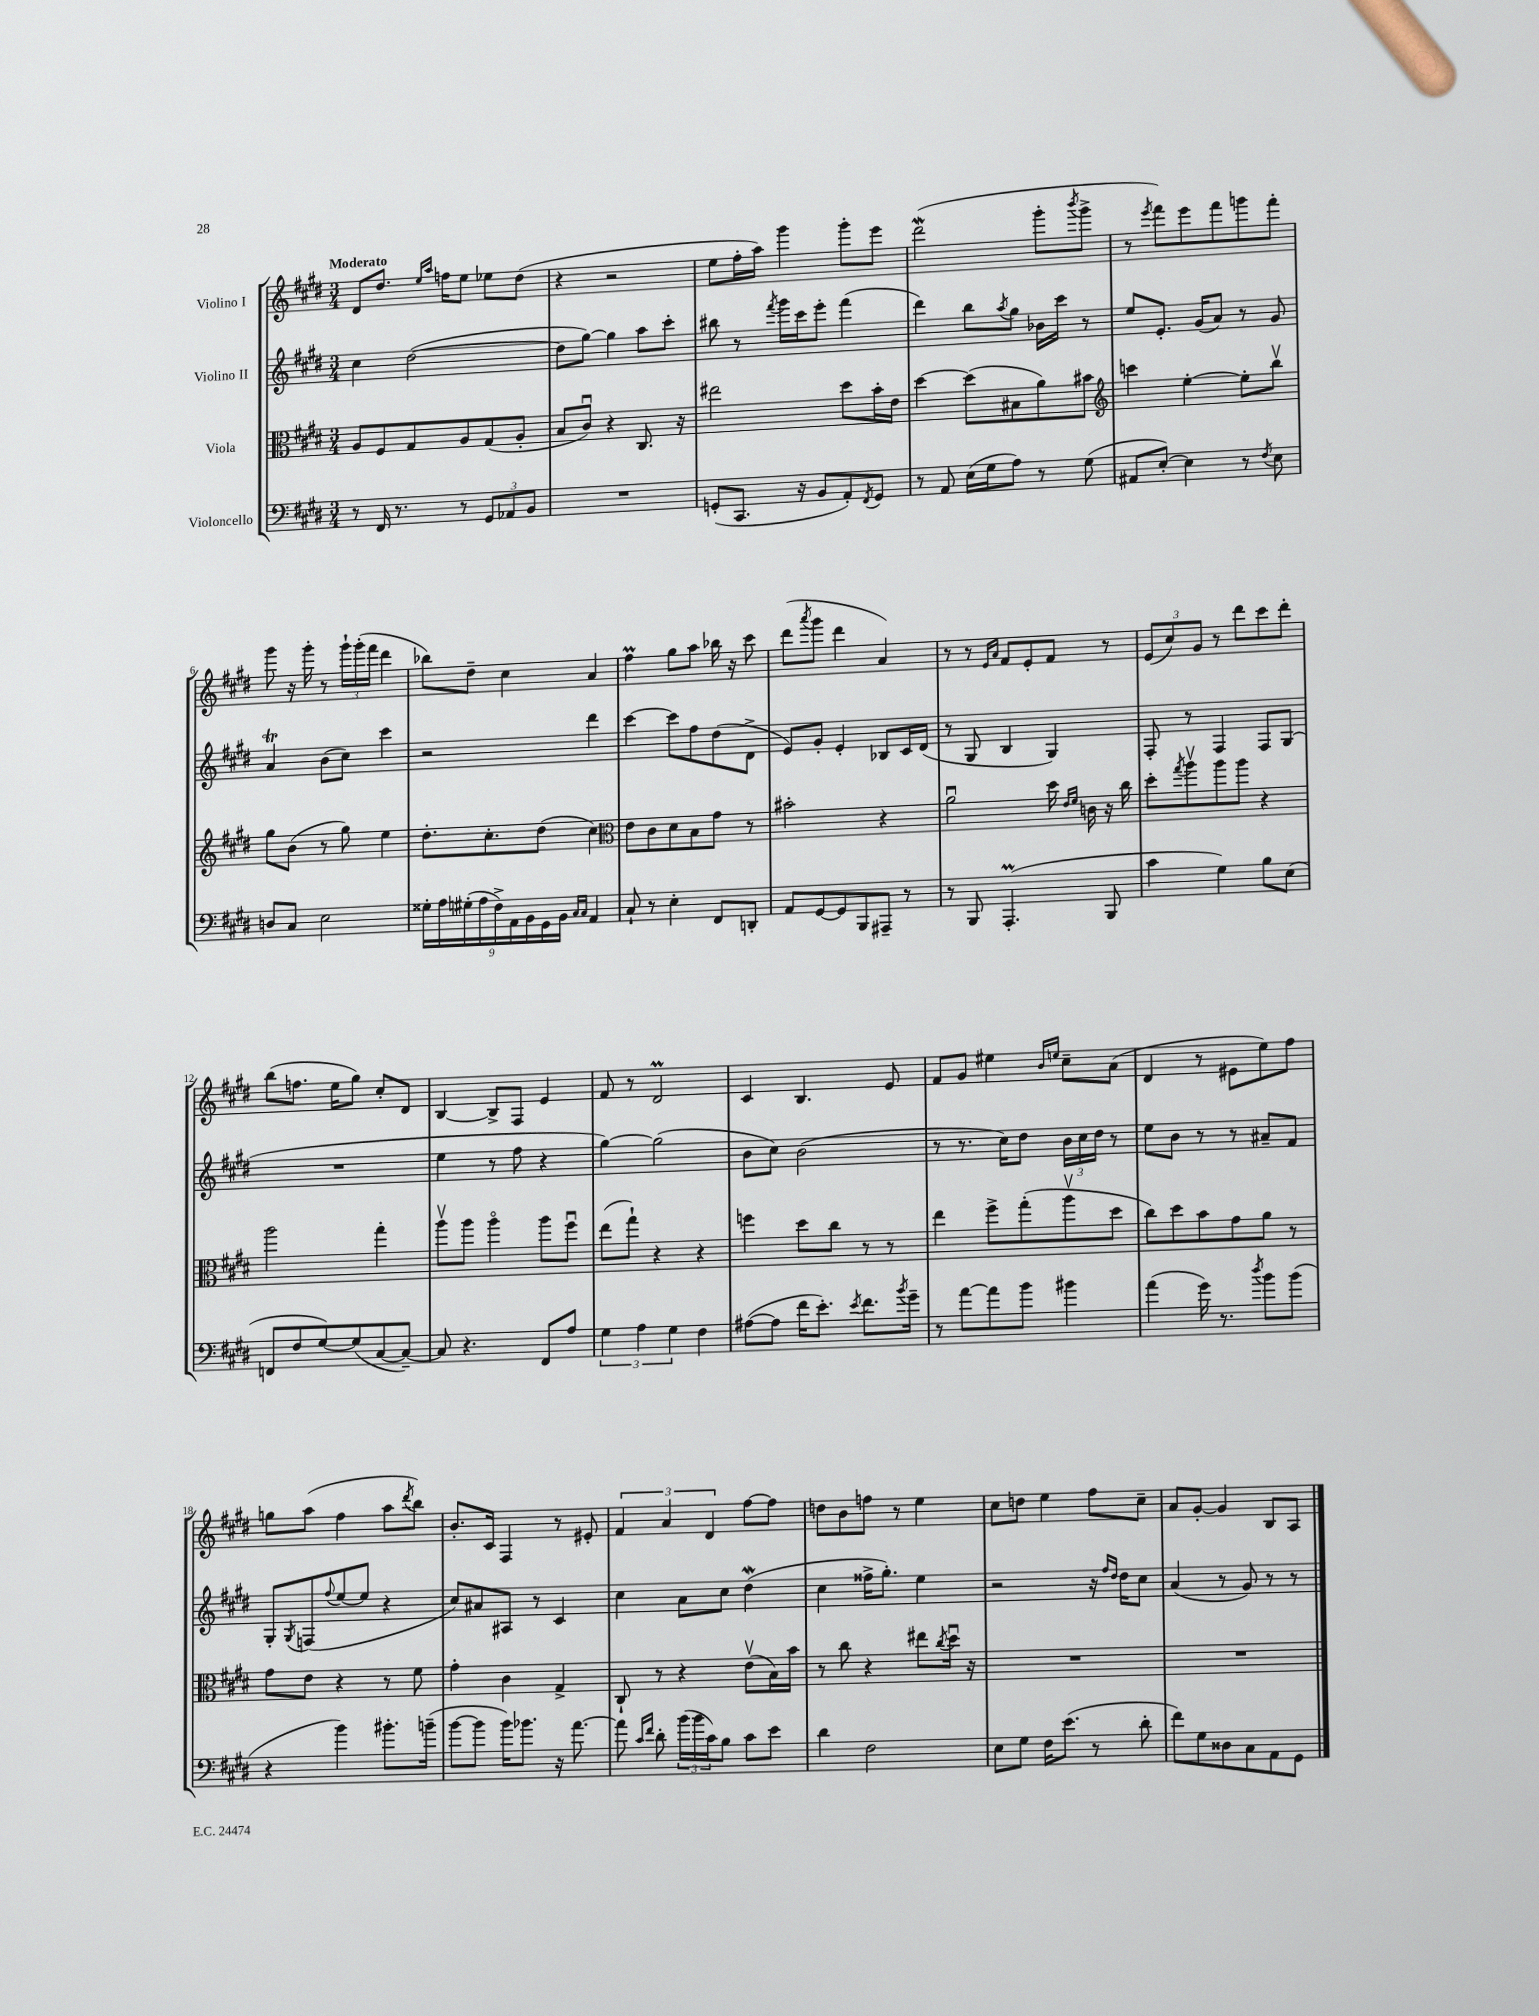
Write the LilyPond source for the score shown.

<<
\new StaffGroup <<
\new Staff = "s0" \with { instrumentName = "Violino I" } {
    \clef treble \key e \major \numericTimeSignature \time 3/4 \tempo "Moderato"
    dis'8 dis''8. \grace { e''16 a''16 } f''16 e''8 ees''8 dis''8( |
    r4 r2 |
    e''8 fis''16-. a''16) gis'''4 gis'''8-. e'''8 |
    dis'''2\mordent( gis'''8-. \acciaccatura { b'''8 } gis'''8-> |
    r8 \acciaccatura { e'''8 } fis'''8) e'''8 fis'''8 g'''8 fis'''8-. |
    gis'''8 r16 gis'''16-. r8 \tuplet 3/2 { gis'''16-! gis'''16-.( fis'''16 } dis'''4 |
    bes''8) dis''8-- cis''4 a'4 |
    fis''4\prall gis''8 a''8 bes''16 r16 cis'''8 |
    dis'''8( \acciaccatura { a'''8 } gis'''8 dis'''4 a'4) |
    r8 r8 \grace { e'16 a'16 } fis'8 e'8-. fis'8 r8 |
    \tuplet 3/2 { e'8( cis''8) gis'8 } r8 dis'''8 cis'''8 dis'''8-. |
    b''8( f''8. e''16 gis''8) cis''8-. dis'8 |
    b4~ b8-> fis8 e'4 |
    fis'8 r8 dis'2\prall |
    cis'4 b4. e'8 |
    fis'8 gis'8 eis''4 \grace { b'16 e''16 } cis''8-- a'8( |
    dis'4 r8 eis'8 e''8) fis''8 |
    g''8 a''8( fis''4 a''8 \acciaccatura { dis'''8 } b''8) |
    b'8.-. cis'16 fis4 r8 eis'8-. |
    \tuplet 3/2 { fis'4 a'4 dis'4 } fis''8~ fis''8 |
    d''8 b'8 f''8 r8 e''4 |
    cis''8 d''8 e''4 fis''8 cis''8-- |
    a'8 gis'8~-. gis'4 b8 a8 \bar "|." |
}
\new Staff = "s1" \with { instrumentName = "Violino II" } {
    \clef treble \key e \major \numericTimeSignature \time 3/4
    cis''4 dis''2~( |
    dis''8 gis''8~) gis''4 a''8 cis'''8-. |
    bis''8 r8 \acciaccatura { fis'''8 } gis'''16 cis'''16 e'''8-. fis'''4( |
    dis'''4) b''8 \acciaccatura { a''8 } gis''8 bes'16 cis'''16 r8 |
    e''8 e'8.-. gis'16( a'8) r8 gis'8 |
    a'4\trill b'8( cis''8) cis'''4 |
    r2 dis'''4 |
    cis'''4~ cis'''8 fis''8 dis''8( dis'8-> |
    e'8) gis'8-. e'4-. bes8 cis'16 dis'16( |
    r8 gis8 b4 gis4) |
    fis8-. r8 fis4 fis8 gis8( |
    R2. |
    e''4 r8 fis''8 r4 |
    gis''4~) gis''2( |
    b'8 cis''8) b'2( |
    r8 r8. cis''16) dis''8 \tuplet 3/2 { b'16 cis''16 dis''16 } r8 |
    e''8 b'8 r8 r8 ais'8-- fis'8 |
    gis8-. \acciaccatura { gis8 } f8( \appoggiatura { fis''8 } e''8~ e''8 r4 |
    cis''8) ais'8 ais8 r8 cis'4 |
    cis''4 a'8 cis''8 dis''4\mordent( |
    cis''4 fisis''16-> gis''8.-.) e''4 |
    r2 r16 \grace { fis''16 dis''16 } dis''16 cis''8 |
    a'4( r8 gis'8) r8 r8 \bar "|." |
}
\new Staff = "s2" \with { instrumentName = "Viola" } {
    \clef alto \key e \major \numericTimeSignature \time 3/4
    a8 fis8 gis8 a8 gis8( a8-. |
    b8 cis'8\downbow) r4 cis8. r16 |
    eis''2 dis''8 b'16-. e'16 |
    dis''4~ dis''8( bis8 a'8) bis'8 |
    \clef treble c'''4 e''4~-. e''8-. b''8\upbow |
    gis''8 b'8( r8 gis''8) e''4 |
    dis''8.-. cis''8.-. dis''8( cis''4) |
    \clef alto e'8 cis'8 dis'8 b8 gis'8 r8 |
    bis'2-. r4 |
    a'2\downbow dis''16 \grace { e'16 fis'16 } c'16 r16 cis''16 |
    dis''8-. \acciaccatura { gis''8 } a''8\upbow a''8 a''8 r4 |
    a''2 gis''4-. |
    a''8\upbow a''8 a''4\flageolet a''8 fis''8\downbow |
    e''8( gis''8-!) r4 r4 |
    f''4 dis''8 cis''8 r8 r8 |
    e''4 fis''8-> gis''8-.( a''8\upbow dis''8 |
    cis''8) dis''8 b'8 gis'8 a'8 r8 |
    gis'8 e'8 r4 r8 fis'8 |
    gis'4-. cis'4 gis4-> |
    cis8-! r8 r4 e'8\upbow( b16) b'16 |
    r8 cis''8 r4 eis''8 \acciaccatura { cis''8 } dis''16\downbow r16 |
    R2. |
    R2. \bar "|." |
}
\new Staff = "s3" \with { instrumentName = "Violoncello" } {
    \clef bass \key e \major \numericTimeSignature \time 3/4
    r8 fis,16 r8. r8 \tuplet 3/2 { gis,8 aes,8 b,8 } |
    R2. |
    g,8-.( cis,8. r16 b,8 a,8-.) \acciaccatura { fis,8 } g,8 |
    r8 a,8 e16( gis16 a8) r8 gis8( |
    ais,8 e8~-.) e4 r8 \acciaccatura { fis8 } e8 |
    d8 cis8 e2 |
    \tuplet 9/8 { gisis16-. a16 gis16-.( a16 fis16->) a,16 b,16 gis,16 b,16 } \grace { cis16 cis16 } a,4 |
    cis8-! r8 e4-. fis,8 d,8-. |
    a,8 gis,8~ gis,8 b,,8 ais,,8-- r8 |
    r8 b,,8 a,,4.-.\prall( b,,8 |
    cis'4 gis4) b8 e8( |
    f,8 fis8 gis8~) gis8( cis8~ cis8~--) |
    cis8 r4. fis,8 a8 |
    \tuplet 3/2 { gis4 a4 gis4 } fis4 |
    ais8~( ais8 fis'16 e'8.-.) \acciaccatura { e'8 } fis'8. \acciaccatura { b'8 } gis'16-- |
    r8 a'8~ a'8 b'8 bis'4 |
    a'4( gis'16) r8. \acciaccatura { dis''8 } b'8 b'8( |
    r4 b'4) bis'8.-. b'16--( |
    b'8~ b'8 b'16) bes'8. r16 a'8.~ |
    a'8 \grace { cis'16 fis'16 } dis'8-. \tuplet 3/2 { b'16( b'16 cis'16) } b8 cis'8 e'8 |
    dis'4 fis2 |
    e8 gis8 fis16 e'8.( r8 dis'8-. |
    fis'8) gis8 disis8 cis8 a,8 gis,8 \bar "|." |
}
>>
>>
